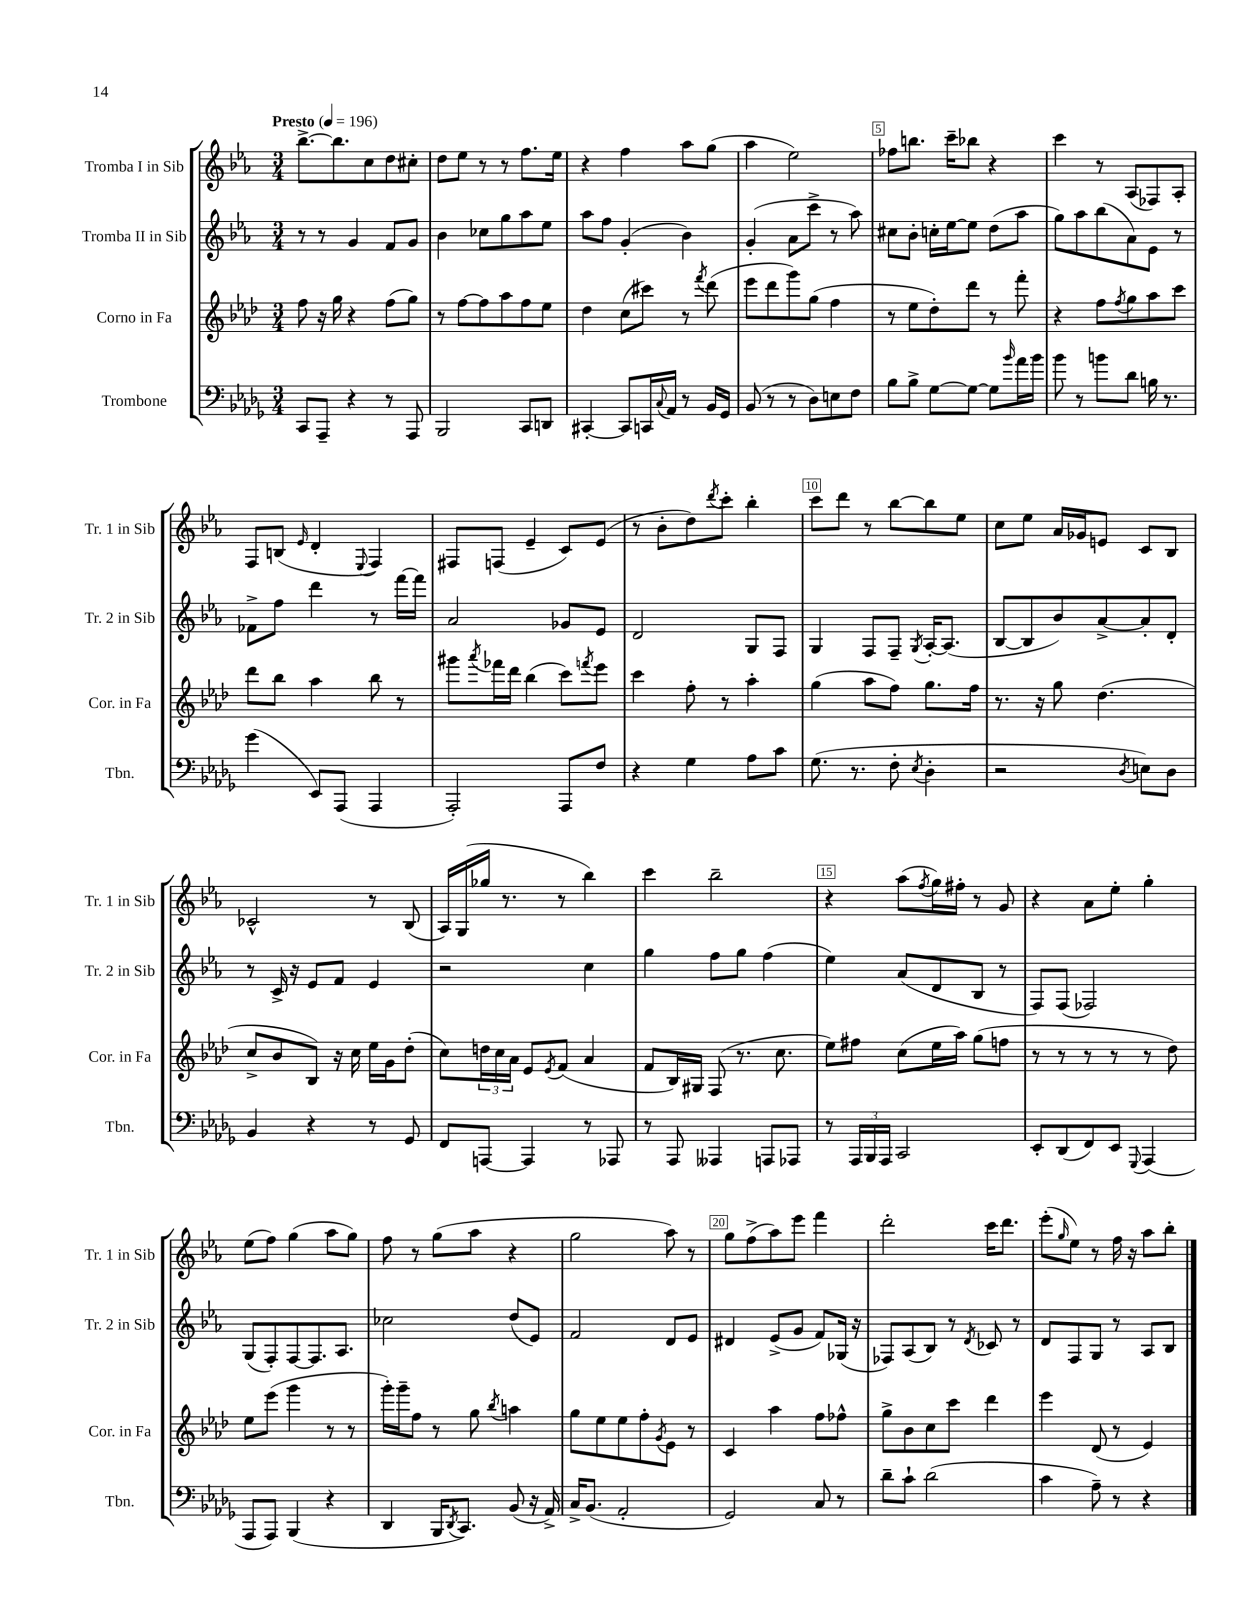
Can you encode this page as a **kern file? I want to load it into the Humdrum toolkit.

**kern	**kern	**kern	**kern
*staff4	*staff3	*staff2	*staff1
*clefF4	*clefG2	*clefG2	*clefG2
*k[b-e-a-d-g-]	*k[b-e-a-d-]	*k[b-e-a-]	*k[b-e-a-]
*M3/4	*M3/4	*M3/4	*M3/4
*MM196	*MM196	*MM196	*MM196
8CC	8ff	8r	[8.bb-^
8AAA-~	16r	8r	.
.	16gg	.	8.bb-]
4r	4r	4g	.
.	.	.	8cc
8r	(8ff	8f	8dd
8AAA-	8gg)	8g	8cc#'
=	=	=	=
2BBB-	8r	4b-	8dd
.	[8ff	.	8ee-
.	8ff]	8cc-	8r
.	8aa-	8gg	8r
8CC	8ff	8aa-	8.ff
8DD	8ee-	8ee-	.
.	.	.	16ee-
=	=	=	=
[4CC#'	4dd-	8aa-	4r
.	.	8ff	.
8CC#]	(8cc	(4g'	4ff
16CC	8ccc#)	.	.
8qqC	.	.	.
16AA-	.	.	.
8r	8r	4b-)	8aa-
.	8qfff	.	.
16BB-	(8ddd-	.	(8gg
16GG-	.	.	.
=	=	=	=
(8BB-	8eee-	(4g'	4aa-
8r	8ddd-	.	.
8r	8ggg)	8a-	2ee-)
8D-)	(8gg	8ccc^	.
8E	4ff	8r	.
8F	.	8aa-)	.
=	=	=	=
8B-	8r	8cc#	8ff-
8B-^	8ee-	8b-'	8.bb
[8G-	8dd-')	16cc'	.
.	.	[16ee-	16ccc~
8G-_	8ddd-	8ee-]	8bb-
8G-]	8r	(8dd	4r
16qqb-	.	.	.
16a-	8fff'	8aa-	.
16b-	.	.	.
=	=	=	=
8b-	4r	8gg)	4ccc
8r	.	8aa-	.
8b	8ff	(8bb-	8r
.	8qff	.	.
8d-	8gg	8a-)	(8A-
16B	8aa-	8e-	8F-)
8.r	.	.	.
.	8ccc	8r	8A-'
=	=	=	=
(4g-	8ddd-	8f-^	8F
.	8bb-	8ff	(8B
.	.	.	16qqe-
8EE-)	4aa-	4ddd	4d'
(8AAA-	.	.	.
.	.	.	8qqE-
4AAA-	8bb-	8r	4F)
.	8r	[16fff	.
.	.	16fff]	.
=	=	=	=
2AAA-')	8ggg#	2a-	8F#
.	8qaaa-	.	.
.	16fff-	.	(8F
.	16ddd-	.	.
.	(4bb-	.	4e-~
8AAA-	8ccc)	8g-	8c)
.	8qfff	.	.
8F	8eee-	8e-	(8e-
=	=	=	=
4r	4ccc	2d	8r
.	.	.	8b-'
4G-	8ff'	.	8dd)
.	.	.	8qddd
.	8r	.	8ccc'
8A-	4aa-'	8G	4bb-'
8c	.	8F	.
=	=	=	=
(8.G-	(4gg	4G	8ccc
.	.	.	8ddd
8.r	.	.	.
.	8aa-	8F	8r
8F'	8ff)	8F~	[8bb-
8qE-	.	8qG	.
4D-'	8.gg	[16A-'	8bb-]
.	.	(8.A-]	.
.	.	.	8ee-
.	16ff	.	.
=	=	=	=
2r	8.r	[8B-	8cc
.	.	8B-]	8ee-
.	16r	.	.
.	8gg	8b-)	16a-
.	.	.	16g-
.	(4.dd-	[8a-^	8e
8qD-	.	.	.
8E)	.	8a-']	8c
8D-	.	8d'	8B-
=	=	=	=
4BB-	8cc^	8r	2c-^^
.	8b-	16c^	.
.	.	16r	.
4r	8B-)	8e-	.
.	16r	8f	.
.	16cc	.	.
8r	16ee-	4e-	8r
.	16g	.	.
8GG-	(8dd-'	.	(8B-
=	=	=	=
8FF	8cc)	2r	16A-)
.	.	.	(16G
[8AAA	24dd	.	16gg-
.	24cc	.	.
.	.	.	8.r
.	24a-	.	.
4AAA]	8e-	.	.
.	8qe-	.	.
.	(8f	.	8r
8r	4a-	4cc	4bb-)
8AAA-	.	.	.
=	=	=	=
8r	8f	4gg	4ccc
8AAA-	16B-)	.	.
.	16G#	.	.
4AAA--	(8F	8ff	2bb-~
.	8.r	8gg	.
8AAA	.	(4ff	.
.	8.cc	.	.
8AAA-	.	.	.
=	=	=	=
8r	8ee-)	4ee-)	4r
24AAA-	8ff#	.	.
24BBB-	.	.	.
24AAA-	.	.	.
2CC	(8cc	(8a-	(8aa-
.	.	.	8qff
.	16ee-	8d	16gg)
.	16aa-)	.	16ff#'
.	(8gg	8B-	8r
.	8ff	8r	8g
=	=	=	=
8EE-'	8r	8F)	4r
(8DD-	8r	(8F	.
8FF)	8r	2F-)	8a-
8EE-	8r	.	8ee-'
8qqGGG-	.	.	.
(4AAA-	8r	.	4gg'
.	8dd-)	.	.
=	=	=	=
8AAA-	8ee-	(8G	(8ee-
8AAA-)	(8eee-	8F')	8ff)
(4BBB-	4ggg	[8F	(4gg
.	.	8.F]	.
4r	8r	.	8aa-
.	.	8.A-	.
.	8r	.	8gg)
=	=	=	=
4DD-	16ggg')	2cc-	8ff
.	16ggg~	.	.
.	8ff	.	8r
16BBB-	8r	.	(8gg
8qDD-	.	.	.
8.CC)	.	.	.
.	8gg	.	8aa-
.	8qbb-	.	.
(8BB-	4aa	(8dd	4r
16r	.	8e-)	.
16AA-^)	.	.	.
=	=	=	=
16C^	8gg	2f	2gg
(8.BB-	.	.	.
.	8ee-	.	.
2AA-'	8ee-	.	.
.	8ff'	.	.
.	8qg	.	.
.	8e-	8d	8aa-)
.	8r	8e-	8r
=	=	=	=
2GG-)	4c	4d#	8gg
.	.	.	(8ff^
.	4aa-	(8e-^	8aa-)
.	.	8g	8eee-
8C	8ff	8f)	4fff
8r	8ff-^^	(16G-	.
.	.	16r	.
=	=	=	=
8d-~	8gg^	8F-)	2ddd'
8c`	8b-	(8A-	.
(2d-	8cc	8B-)	.
.	8ccc	8r	.
.	.	8qd	.
.	4ddd-	8c-	16ccc
.	.	.	8.ddd
.	.	8r	.
=	=	=	=
4c	4eee-	8d	(8eee-'
.	.	.	16qqgg
.	.	8F	8ee-)
8A-~)	(8d-	8G	8r
8r	8r	8r	16ff
.	.	.	16r
4r	4e-)	8A-	8aa-
.	.	8B-	8bb-'
==	==	==	==
*-	*-	*-	*-
